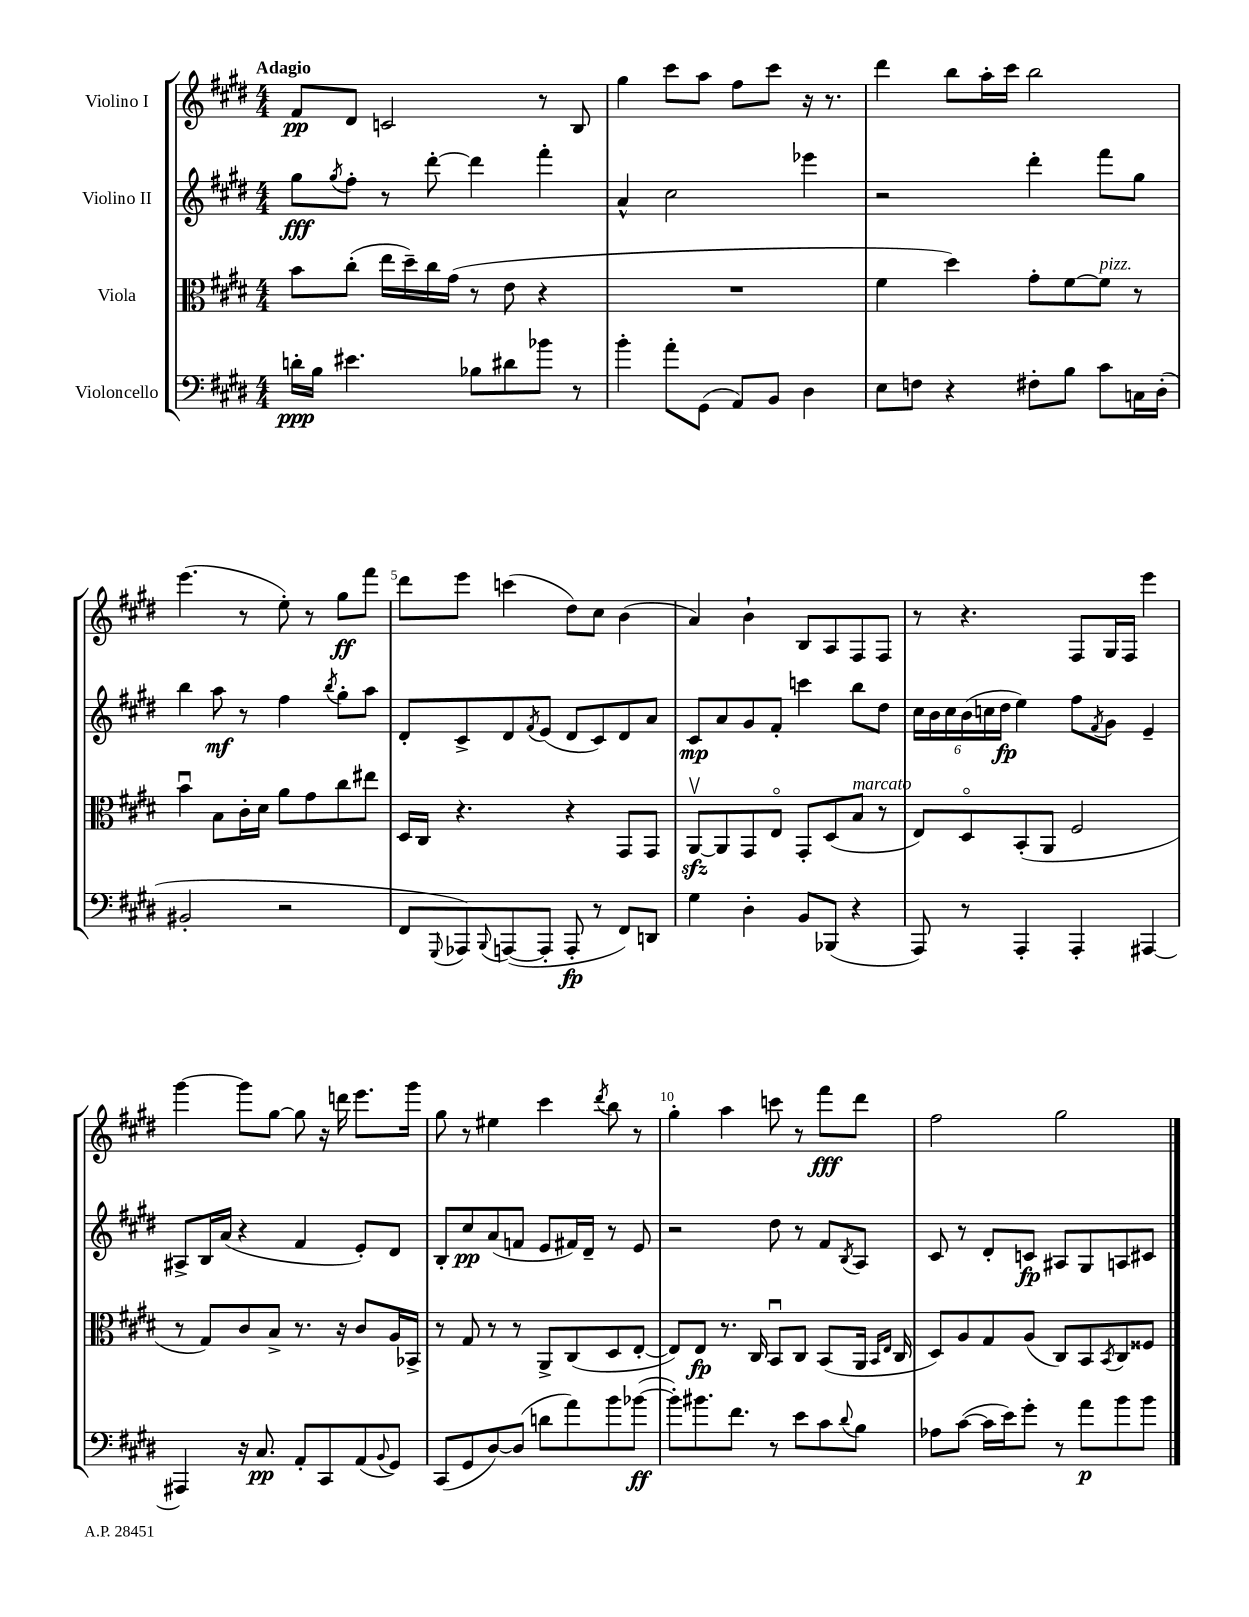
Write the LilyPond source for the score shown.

<<
\new StaffGroup <<
\new Staff = "s0" \with { instrumentName = "Violino I" } {
    \clef treble \key e \major \numericTimeSignature \time 4/4 \tempo "Adagio"
    fis'8\pp dis'8 c'2 r8 b8 |
    gis''4 cis'''8 a''8 fis''8 cis'''8 r16 r8. |
    dis'''4 b''8 a''16-. cis'''16 b''2 |
    e'''4.( r8 e''8-.) r8 gis''8\ff fis'''8 |
    dis'''8 e'''8 c'''4( dis''8) cis''8 b'4( |
    a'4) b'4-! b8 a8 fis8 fis8 |
    r8 r4. fis8 gis16 fis16 e'''4 |
    gis'''4~ gis'''8 gis''8~ gis''8 r16 d'''16 e'''8. gis'''16 |
    gis''8 r8 eis''4 cis'''4 \acciaccatura { dis'''8 } b''8 r8 |
    gis''4-. a''4 c'''8 r8 fis'''8\fff dis'''8 |
    fis''2 gis''2 \bar "|." |
}
\new Staff = "s1" \with { instrumentName = "Violino II" } {
    \clef treble \key e \major \numericTimeSignature \time 4/4
    gis''8\fff \acciaccatura { gis''8 } fis''8-. r8 dis'''8~-. dis'''4 fis'''4-. |
    a'4-^ cis''2 ees'''4 |
    r2 dis'''4-. fis'''8 gis''8 |
    b''4 a''8\mf r8 fis''4 \acciaccatura { b''8 } gis''8-. a''8 |
    dis'8-. cis'8-> dis'8 \acciaccatura { fis'8 } e'8( dis'8 cis'8) dis'8 a'8 |
    cis'8\mp a'8 gis'8 fis'8-. c'''4 b''8 dis''8 |
    \tuplet 6/4 { cis''16 b'16 cis''16 b'16( c''16 dis''16\fp } e''4) fis''8 \acciaccatura { fis'8 } gis'8 e'4-- |
    ais8-> b16 a'16( r4 fis'4 e'8-.) dis'8 |
    b8-. cis''8\pp a'8( f'8 e'8 fis'16) dis'16-- r8 e'8 |
    r2 dis''8 r8 fis'8 \acciaccatura { b8 } a8 |
    cis'8 r8 dis'8-. c'8\fp ais8 gis8 a8 cis'8 \bar "|." |
}
\new Staff = "s2" \with { instrumentName = "Viola" } {
    \clef alto \key e \major \numericTimeSignature \time 4/4
    b'8 cis''8-.( e''16 dis''16--) cis''16 gis'16( r8 e'8 r4 |
    R1 |
    fis'4 dis''4) gis'8-. fis'8~ fis'8^\markup { \italic "pizz." } r8 |
    b'4\downbow b8 cis'16-. dis'16 a'8 gis'8 cis''8 eis''8 |
    dis16 cis16 r4. r4 gis,8 gis,8 |
    a,8~\upbow\sfz a,8 gis,8 e8\flageolet gis,8-. dis8( b8^\markup { \italic "marcato" } r8 |
    e8) dis8\flageolet b,8-.( a,8 fis2 |
    r8 gis8) cis'8 b8-> r8. r16 cis'8 a16 bes,16-> |
    r8 gis8 r8 r8 a,8-> cis8( dis8 e8~-. |
    e8) e8\fp r8. cis16 b,8\downbow cis8 b,8( a,16 \grace { b,16 e16 } cis16 |
    dis8) a8 gis8 a8( cis8) b,8 \acciaccatura { b,8 } cis8 fisis8 \bar "|." |
}
\new Staff = "s3" \with { instrumentName = "Violoncello" } {
    \clef bass \key e \major \numericTimeSignature \time 4/4
    d'16-.\ppp b16 eis'4. bes8 dis'8 bes'8 r8 |
    b'4-. a'8-. gis,8( a,8) b,8 dis4 |
    e8 f8 r4 fis8-. b8 cis'8 c16 dis16-.( |
    bis,2-. r2 |
    fis,8 \appoggiatura { gis,,8 } aes,,8) \appoggiatura { b,,8 } a,,8~( a,,8-. a,,8-.\fp r8 fis,8) d,8 |
    gis4 dis4-. b,8 bes,,8( r4 |
    a,,8) r8 a,,4-. a,,4-. ais,,4~ |
    ais,,4 r16 cis8.\pp a,8-. cis,8 a,8( \appoggiatura { b,8 } gis,8) |
    cis,8( gis,8 dis8~) dis8( d'8 a'8) b'8 bes'8~\ff( |
    bes'8-.) bis'8. fis'8. r8 e'8 cis'8 \appoggiatura { dis'8 } b8 |
    aes8 cis'8~( cis'16 e'16) gis'8-. r8 a'8\p b'8 b'8 \bar "|." |
}
>>
>>
\layout { \context { \Score \override BarNumber.break-visibility = ##(#f #t #t) barNumberVisibility = #(every-nth-bar-number-visible 5) } }
